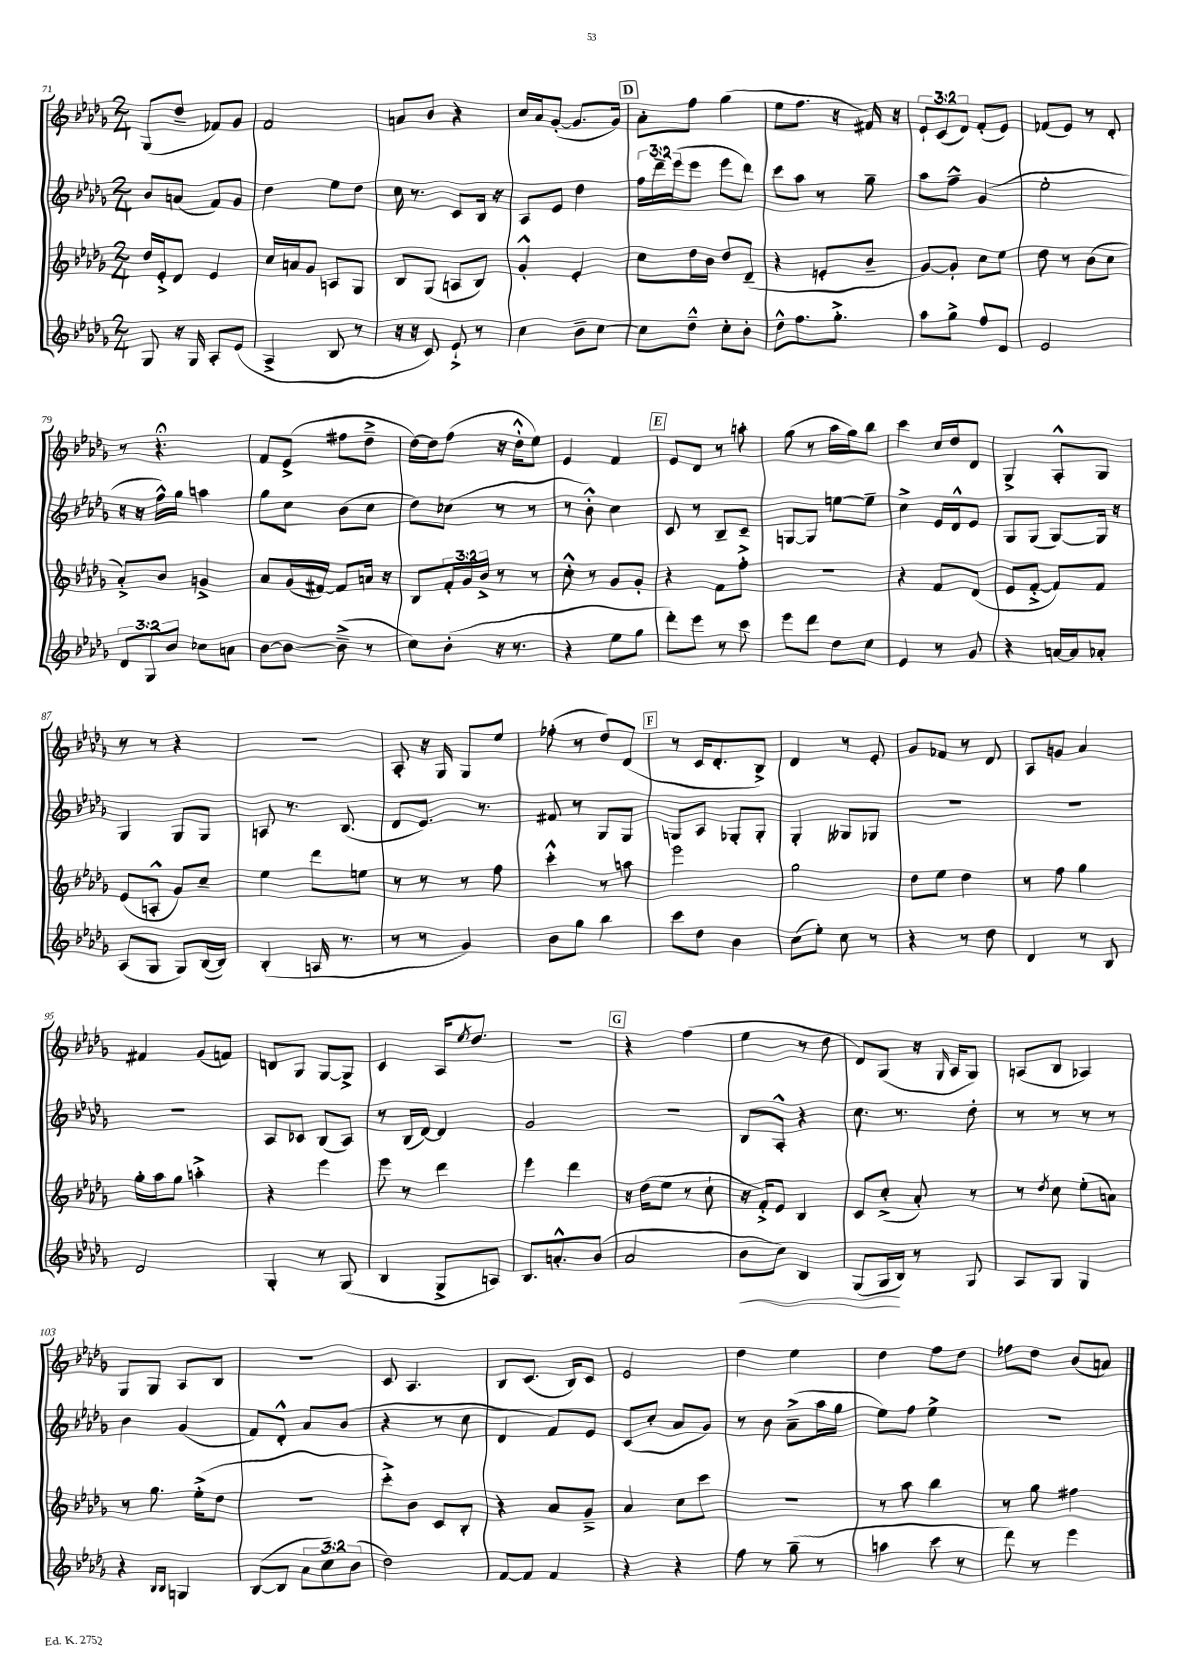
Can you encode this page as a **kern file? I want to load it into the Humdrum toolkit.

**kern	**dynam	**kern	**kern	**kern
*part4	*part4	*part3	*part2	*part1
*staff4	*staff4	*staff3	*staff2	*staff1
*clefG2	*	*clefG2	*clefG2	*clefG2
*k[b-e-a-d-g-]	*	*k[b-e-a-d-g-]	*k[b-e-a-d-g-]	*k[b-e-a-d-g-]
*M2/4	*	*M2/4	*M2/4	*M2/4
=71	=71	=71	=71	=71
8G-/	.	16dd-/LL	8b-/L	(8G-/L
.	.	16e-'^/J	.	.
16r	.	8d-/J	(8an/J	8dd-~/J
16G-/	.	.	.	.
8A-'/L	.	4e-/	8f/L)	8f-X/L)
(8e-/J	.	.	8g-/J	8g-/J
=72	=72	=72	=72	=72
4A-^/	.	16cc/LL	4dd-\	2f/
.	.	16an/J	.	.
.	.	8g-/J	.	.
8B-/	.	8An/L	8ee-\L	.
8r	.	8G-/J	8dd-\J	.
=73	=73	=73	=73	=73
16r	.	8B-/L	16cc\	8an/L
16r	.	.	8.r	.
8c/)	.	(8G-/J	.	8b-/J
8e-`^/	.	8An/L	8c/L	4r
8r	.	8B-/J)	16B-/Jk	.
.	.	.	16r	.
=74	=74	=74	=74	=74
4cc\	.	4g-'^^/	8A-/L	16cc/LL
.	.	.	.	16a-/J
.	.	.	8e-/J	([8g-'/J
8b-~\L	.	4e-'/	4dd-\	8.g-/L]
[8cc\J	.	.	.	.
.	.	.	.	16g-/Jk)
!!LO:REH:place=s1:t=D
=75	=75	=75	=75	=75
8cc\L]	.	8cc\L	24ff\LL	8a-'\L
.	.	.	24ddd-~\	.
.	.	.	(24eee-\J	.
8dd-~^^\J	.	16dd-\L	8eee-\J	8ff\J
.	.	16b-\JJ	.	.
8cc'\L	.	8dd-/L	8eee-\L	(4gg-\
8b-'\J	.	(8d-~/J	8ddd-\J)	.
=76	=76	=76	=76	=76
8dd-^^\L	.	4r	8ccc\L	8ee-\L
8.ff\	.	.	8aa-\J	8.ff\J
.	.	8en'/L	8r	.
8.gg-'^\J	.	.	.	16r
.	.	8b-~/J	8gg-~\	16f#X/)
.	.	.	.	16r
=77	=77	=77	=77	=77
8aa-\L	.	[8g-/L)	8aa-\L	12e-`/L
.	.	.	.	(12c/
8gg-^\J	.	8g-'/J]	8ff~^^\J	.
.	.	.	.	12d-/J)
8ff/L	.	8cc\L	(4g-/	(8f'/L
8d-/J	.	8ee-\J	.	8e-/J)
=78	=78	=78	=78	=78
2e-/	.	8dd-\	2ee-'\	(8f-X/L
.	.	8r	.	8e-/J)
.	.	(8b-\L	.	8r
.	.	8cc\J	.	8d-'/
!!LO:LB:g=z
=79	=79	=79	=79	=79
12d-/L	.	8a-'^/L)	16r	8r
.	.	.	16r	.
12G-/	.	.	.	.
.	.	8b-/J	16ff^^\LL)	4.r;<
12b-/J	.	.	.	.
.	.	.	16gg-\JJ	.
8cc-X\L	.	4gn^/	4aan\	.
8an\J	.	.	.	.
=80	=80	=80	=80	=80
[8b-\L	.	8a-/L	8gg-\L	8f/L
8b-\J_	.	(16g-/L	8cc\J	(8e-^/J
.	.	[16f#X/JJ)	.	.
(8b-~^\]	.	8f#/L]	(8b-\L	8ff#X\L
8r	.	16an/Jk	8cc\J	8dd-~^\J
.	.	16r	.	.
=81	=81	=81	=81	=81
8cc\L)	.	8B-/L	8dd-\L)	[16dd-\LL)
.	.	.	.	16dd-\J]
(8b-'\J	.	24f'/L	(8cc-X\J	(8ff\J
.	.	24g-/	.	.
.	.	24b-^/JJ	.	.
16r	.	8r	8r	16r
8.r	.	.	.	16dd-'^^\KL
.	.	8r	8r	8ee-\J)
=82	=82	=82	=82	=82
4r	.	8cc'^^\	8r	4e-/
.	.	8r	8b-'^^\)	.
8ee-\L	.	8g-/L	4cc\	4f/
8gg-\J	.	8g-'/J	.	.
!!LO:REH:place=s1:t=E
=83	=83	=83	=83	=83
8ddd-'\L)	.	4r	8c/	8e-/L
8eee-\J	.	.	8r	8d-/J
8r	.	8f\L	8B-~/L	8r
8ccc\	.	8ff'^\J	8c~/J	8aan'\
=84	=84	=84	=84	=84
8eee-\L	.	2r	[8Gn/L	(8gg-\
8ddd-\J	.	.	8G/J]	8r
8dd-\L	.	.	[8een\L	16aa-\LL
.	.	.	.	16gg-\J)
8cc\J	.	.	8ee~\J]	8bb-\J
=85	=85	=85	=85	=85
4e-/	.	4r	4cc^\	4ccc\
8r	.	8f/L	16e-/LL	16cc/LL
.	.	.	16d-^^/J	16dd-/J
8g-/	.	(8d-/J	8e-/J	8d-/J
=86	=86	=86	=86	=86
4r	.	8e-/L	8G-/L	4G-^/
.	.	[8f'^/J	(8G-/J	.
[16an/LL	.	8f/L])	[8G-/L)	8A-'^^/L
16a/J]	.	.	.	.
8a-X'/J	.	8f/J	16G-/Jk]	8G-/J
.	.	.	16r	.
!!LO:LB:g=z
=87	=87	=87	=87	=87
(8A-/L	.	(8e-/L	4G-/	8r
8G-/J	.	8An'^^/J	.	8r
8G-/L)	.	8g-/L)	8G-/L	4r
([16B-/L	.	8cc~/J	8G-/J	.
16B-/JJ])	.	.	.	.
=88	=88	=88	=88	=88
(4B-'/	.	4ee-\	8An/	2r
.	.	.	8.r	.
16An/	.	8ddd-\L	.	.
8.r	.	.	(8.B-/	.
.	.	8een\J	.	.
=89	=89	=89	=89	=89
8r	.	8r	8d-/L	8A-'/
8r	.	8r	8.e-/J)	16r
.	.	.	.	16G-/
4g-/)	.	8r	.	8G-/L
.	.	.	8.r	.
.	.	8ff\	.	8ee-/J
=90	=90	=90	=90	=90
8b-\L	.	4ccc'^^\	8f#X/	(8ff-X'\
8gg-\J	.	.	8r	8r
4bb-\	.	8r	8G-/L	8dd-/L)
.	.	8aan\	8G-/J	(8d-/J
!!LO:REH:place=s1:t=F
=91	=91	=91	=91	=91
8ccc\L	.	2eee-\	8Gn/L	8r
8dd-\J	.	.	8A-/J	16c/KL
.	.	.	.	8.d-'/
4b-\	.	.	8G-X'/L	.
.	.	.	8G-'/J	8B-^/J)
=92	=92	=92	=92	=92
(8cc\L	.	2gg-\	4G-'/	4d-/
8ee-'\J)	.	.	.	.
8cc\	.	.	8G--X/L	8r
8r	.	.	8G-X/J	8e-'/
=93	=93	=93	=93	=93
4r	.	8dd-\L	2r	8g-/L
.	.	8ee-\J	.	8f-X/J
8r	.	4dd-\	.	8r
8dd-\	.	.	.	8d-/
=94	=94	=94	=94	=94
4d-/	.	8r	2r	8A-/L
.	.	8ff\	.	8gn/J
8r	.	4gg-\	.	4a-/
8B-/	.	.	.	.
!!LO:LB:g=z
=95	=95	=95	=95	=95
2d-/	.	16gg-'\LL	2r	4f#X/
.	.	16aa-\J	.	.
.	.	8gg-\J	.	.
.	.	4aan'^\	.	(8g-/L
.	.	.	.	8fn/J)
=96	=96	=96	=96	=96
4G-'/	.	4r	8A-/L	8dn/L
.	.	.	8c-X/J	8G-/J
8r	.	4eee-\	(8B-/L	[8G-/L
(8G-/	.	.	8A-/J)	8G-^/J]
=97	=97	=97	=97	=97
4B-/	.	8eee-\	8r	4c/
.	.	8r	(16B-/LL	.
.	.	.	[16d-/JJ)	.
8G-^/L	.	4ddd-\	4d-/]	16A-/KL
.	.	.	.	8qee-/
.	.	.	.	8.dd-/J
8An/J)	.	.	.	.
=98	=98	=98	=98	=98
8.B-/L	.	4eee-\	2g-/	2r
8.an'^^/	.	.	.	.
.	.	4ddd-\	.	.
(8b-/J	.	.	.	.
!!LO:REH:place=s1:t=G
=99	=99	=99	=99	=99
2a-/	.	16r	2r	4r
.	.	(16dd-\KL	.	.
.	.	8ee-\J	.	.
.	.	8r	.	(4ff\
.	.	8cc`\	.	.
=100	=100	=100	=100	=100
!	!LO:HP:b	!	!	!
8b-\L	<	16r	8B-/L	4ee-\
.	.	16f'^/KL)	.	.
8cc\J)	.	8e-/J	8A-'^^/J	.
4B-/	.	4B-/	4r	8r
.	.	.	.	8dd-\
=101	=101	=101	=101	=101
(8G-/L	.	8c/L	8.cc\	8d-/L)
16G-/L	.	(8cc'^/J	.	(8G-/J
16B-/JJ)	[	.	8.r	.
8r	.	8a-'/)	.	16r
.	.	.	.	16qqG-/
.	.	.	.	16A-/KL
8G-/	.	8r	8dd-'\	8G-/J)
=102	=102	=102	=102	=102
8A-/L	.	8r	8r	(8An/L
.	.	8qdd-/	.	.
8G-/J	.	8cc\	8r	8B-/J
4G-/	.	(8ee-'\L	8r	4A-X/)
.	.	8an\J)	8r	.
!!LO:LB:g=z
=103	=103	=103	=103	=103
4r	.	8r	4b-\	8G-/L
.	.	8.gg-\	.	8G-/J
16qqB-/LL	.	.	.	.
16qqB-/JJ	.	.	.	.
4Gn/	.	.	(4g-/	8A-/L
.	.	(16ee-'^\KL	.	.
.	.	8dd-\J	.	8B-/J
=104	=104	=104	=104	=104
([8B-/L	.	2r	8f/L)	2r
8B-/J]	.	.	8d-'^^/J	.
12a-\L	.	.	8a-/L	.
12cc\)	.	.	.	.
.	.	.	(8b-/J	.
(12b-\J	.	.	.	.
=105	=105	=105	=105	=105
2dd-\)	.	8ccc'^\L)	4r	8c/
.	.	8b-\J	.	4.A-/
.	.	8c/L	8r	.
.	.	8B-'/J	8cc\	.
=106	=106	=106	=106	=106
[8f/L	.	4r	4d-/	8B-/L
8f/J]	.	.	.	(8.c/J
4f/	.	8a-/L	8f/L)	.
.	.	.	.	16B-/KL)
.	.	8g-~^/J	8e-/J	8c/J
=107	=107	=107	=107	=107
4r	.	4a-/	(8c/L	2e-/
.	.	.	8cc'/J	.
4r	.	8cc\L	8a-/L	.
.	.	8ccc\J	8g-/J)	.
=108	=108	=108	=108	=108
8ff\	.	2r	8r	4dd-\
8r	.	.	8b-\	.
(8gg-~\	.	.	(8a-~^\L	4ee-\
8r	.	.	16aa-\L	.
.	.	.	16gg-\JJ	.
=109	=109	=109	=109	=109
4aan\	.	8r	8ee-\L)	4dd-\
.	.	8aa-\	8ff\J	.
8ccc\	.	4bb-\	4ee-^\	8ff\L
8r	.	.	.	8dd-\J
=110	=110	=110	=110	=110
8ddd-\)	.	8r	2r	8ff-X\L
8r	.	8gg-\	.	8dd-\J
4eee-\	.	4ff#X\	.	(8b-/L
.	.	.	.	8an/J)
==	==	==	==	==
*-	*-	*-	*-	*-
